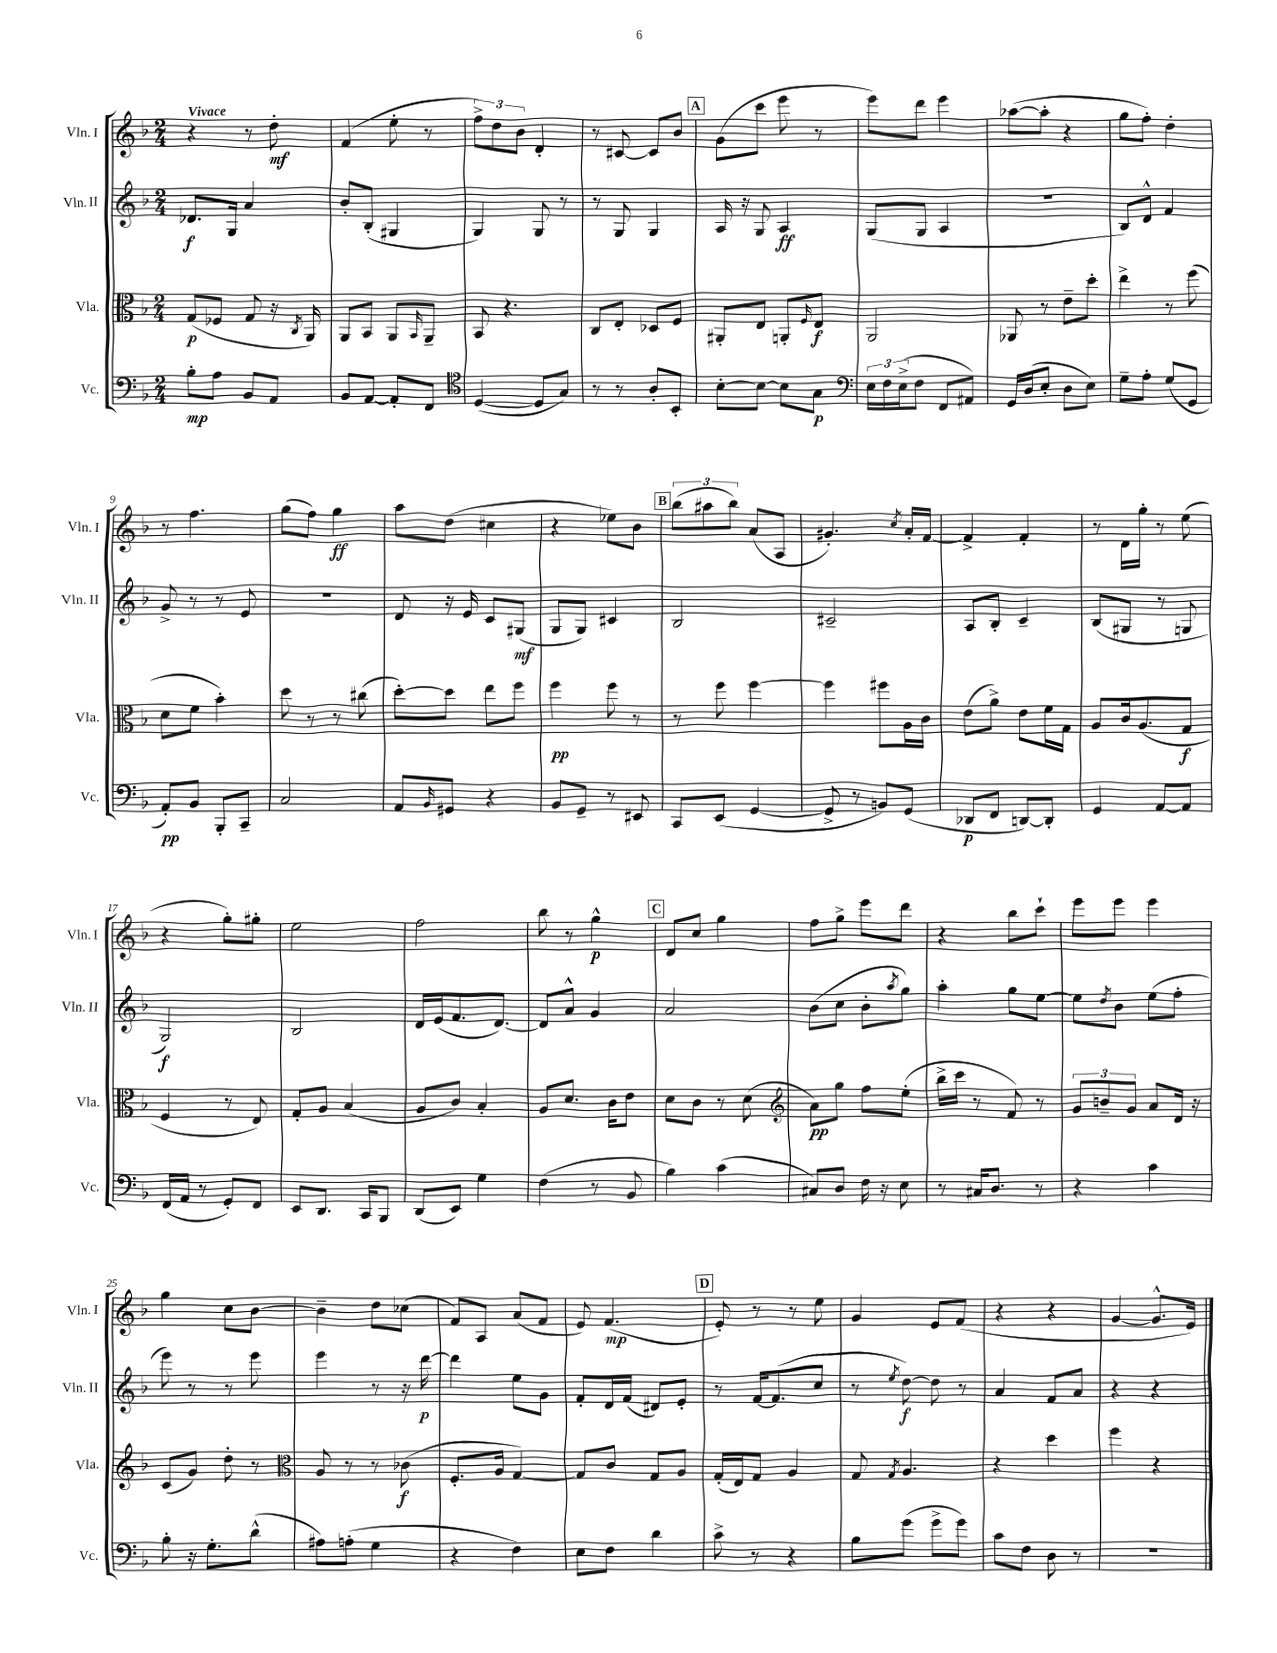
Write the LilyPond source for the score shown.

<<
\new StaffGroup <<
\new Staff = "s0" \with { instrumentName = "Vln. I" shortInstrumentName = "Vln. I" } {
    \clef treble \key f \major \numericTimeSignature \time 2/4 \tempo "Vivace"
    r4 r8 d''8-.\mf |
    f'4( e''8-. r8 |
    \tuplet 3/2 { f''8->) d''8 bes'8 } d'4-. |
    r8 cis'8~ cis'8 bes'8 |
    \mark \markup { \box "A" } g'8( c'''8 e'''8 r8 |
    e'''8) d'''8 e'''4 |
    aes''8~( aes''8-. r4 |
    g''8 f''8-.) d''4-. |
    r8 f''4. |
    g''8( f''8) g''4\ff |
    a''8 d''8( cis''4 |
    r4 ees''8) bes'8 |
    \mark \markup { \box "B" } \tuplet 3/2 { bes''8( ais''8 bes''8) } a'8( a8 |
    gis'4.-.) \acciaccatura { c''8 } a'16-. f'16~ |
    f'4-> f'4-. |
    r8 d'16 g''16-. r8 e''8( |
    r4 g''8-.) gis''8-. |
    e''2 |
    f''2 |
    bes''8 r8 g''4-^\p |
    \mark \markup { \box "C" } d'8 c''8 g''4 |
    f''8 g''8-> e'''8 d'''8 |
    r4 bes''8 c'''8-! |
    e'''8 e'''8 e'''4 |
    g''4 c''8 bes'8~ |
    bes'4-- d''8 ces''8( |
    f'8) a8 a'8( f'8 |
    e'8) f'4.\mp( |
    \mark \markup { \box "D" } e'8-.) r8 r8 e''8 |
    g'4 e'8 f'8( |
    r4 r4 |
    g'4~ g'8.-^ e'16) \bar "|." |
}
\new Staff = "s1" \with { instrumentName = "Vln. II" shortInstrumentName = "Vln. II" } {
    \clef treble \key f \major \numericTimeSignature \time 2/4
    des'8.\f g16 a'4 |
    bes'8-. bes8-.( gis4 |
    g4) g8 r8 |
    r8 g8 g4 |
    \mark \markup { \box "A" } a16 r16 g8 a4\ff |
    g8( g8 a4 |
    R2 |
    bes8) d'8-^ f'4 |
    g'8-> r8 r8 e'8 |
    R2 |
    d'8 r16 e'16 c'8 gis8\mf( |
    g8 g8) cis'4 |
    \mark \markup { \box "B" } bes2 |
    cis'2-- |
    a8 bes8-. c'4-- |
    bes8( gis8 r8 g8 |
    g2\f) |
    bes2 |
    d'16 e'16( f'8. d'8.~) |
    d'8 a'8-^ g'4 |
    \mark \markup { \box "C" } a'2 |
    bes'8( c''8 bes'8-. \acciaccatura { a''8 } g''8) |
    a''4-. g''8 e''8~ |
    e''8 \acciaccatura { d''8 } bes'8 e''8( f''8-. |
    e'''8) r8 r8 e'''8 |
    e'''4 r8 r16 d'''16~\p |
    d'''4 e''8 g'8 |
    f'8-. d'16 f'16( dis'8) e'8-. |
    \mark \markup { \box "D" } r8 f'16~ f'8.( c''8 |
    r8 \acciaccatura { e''8 } d''8~\f) d''8 r8 |
    a'4 f'8 a'8 |
    r4 r4 \bar "|." |
}
\new Staff = "s2" \with { instrumentName = "Vla." shortInstrumentName = "Vla." } {
    \clef alto \key f \major \numericTimeSignature \time 2/4
    g8\p( fes8 g8 r16 \acciaccatura { c8 } a,16) |
    a,8 bes,8 a,8 \grace { bes,16 } a,8-- |
    bes,8 r4. |
    c8 e8-. des8 f8 |
    \mark \markup { \box "A" } ais,8-. e8 a,8-. \grace { f16 } e8\f |
    a,2 |
    aes,8 r8 e'8-- d''8-. |
    e''4-> r8 f''8( |
    d'8 f'8 bes'4-.) |
    d''8 r8 r8 cis''8( |
    d''8~-.) d''8 e''8 f''8 |
    f''4\pp f''8 r8 |
    \mark \markup { \box "B" } r8 f''8 f''4~ |
    f''4 fis''8 a16 c'16 |
    e'8( a'8->) e'8 f'16 g16 |
    a8 c'16 a8.( g8\f |
    f4 r8 e8) |
    g8-. a8 bes4( |
    a8 c'8) bes4-. |
    a8 d'8. c'16 e'8 |
    \mark \markup { \box "C" } d'8 c'8 r8 d'8( |
    \clef treble a'8\pp) g''8 f''8 e''8-.( |
    bes''16-> c'''16 r8 f'8) r8 |
    \tuplet 3/2 { g'8 b'8-- g'8 } a'8 d'16 r16 |
    c'8( g'8) d''8-. r8 |
    \clef alto a8 r8 r8 ces'8\f( |
    f8.-. a16 g4~) |
    g8 c'8 g8 a8 |
    \mark \markup { \box "D" } g16-.( e16) g8 a4 |
    g8 \acciaccatura { g8 } a4. |
    r4 d''4 |
    f''4 r4 \bar "|." |
}
\new Staff = "s3" \with { instrumentName = "Vc." shortInstrumentName = "Vc." } {
    \clef bass \key f \major \numericTimeSignature \time 2/4
    bes8-.\mp a8 bes,8 a,8 |
    bes,8 a,8~ a,8-. f,8 |
    \clef tenor d4~( d8 g8) |
    r8 r8 a8-. bes,8-. |
    \mark \markup { \box "A" } bes8~-. bes8~ bes8 g8\p |
    \clef bass \tuplet 3/2 { e16 f16 e16->( } f8 f,8 ais,8) |
    g,16 d16( e8-. d8 e8) |
    g8-- a8-. g8( g,8 |
    a,8-.\pp) bes,8 bes,,8-. c,8-- |
    c2 |
    a,8 \grace { bes,16 } gis,8 r4 |
    bes,8 g,8-- r8 eis,8 |
    \mark \markup { \box "B" } c,8 e,8( g,4~ |
    g,8-> r8 b,8) g,8( |
    des,8\p f,8 d,8~) d,8-. |
    g,4 a,8~ a,8 |
    f,16( a,16 r8 g,8-.) f,8 |
    e,8 d,8. c,16 bes,,8 |
    d,8( e,8) g4 |
    f4( r8 bes,8 |
    \mark \markup { \box "C" } bes4) c'4( |
    cis8) d8 f16 r16 e8 |
    r8 cis16 d8. r8 |
    r4 c'4 |
    bes8-. r16 g8.-. d'8-^( |
    ais8) a8-.( g4 |
    r4 f4) |
    e8 f8 d'4 |
    \mark \markup { \box "D" } c'8-> r8 r4 |
    bes8 g'8( g'8-> g'8) |
    c'8 f8 d8 r8 |
    R2 \bar "|." |
}
>>
>>
